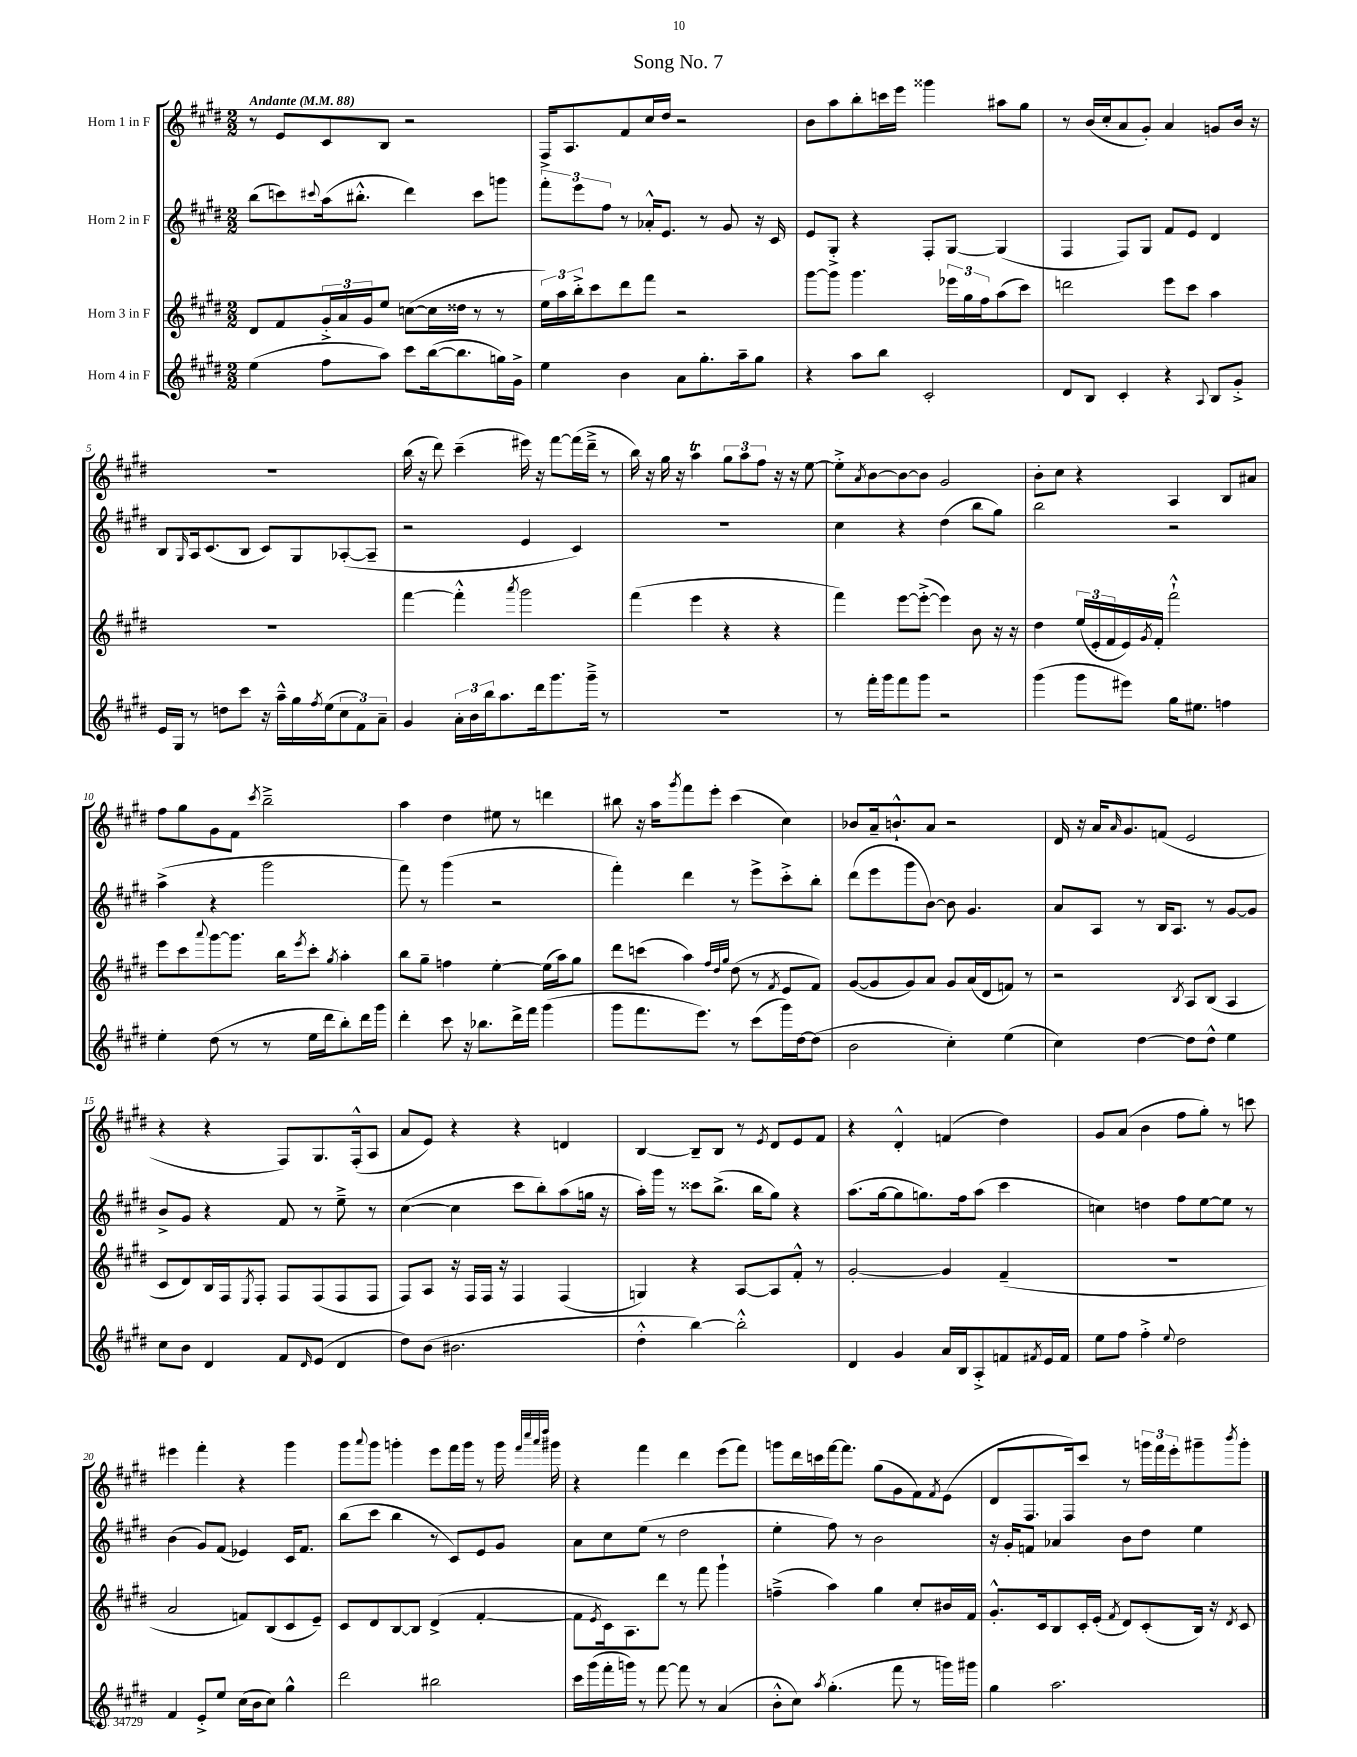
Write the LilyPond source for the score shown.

\header { title = "Song No. 7" }
<<
\new StaffGroup <<
\new Staff = "s0" \with { instrumentName = "Horn 1 in F" } {
    \clef treble \key e \major \numericTimeSignature \time 2/2 \tempo "Andante" 4 = 88
    r8 e'8 cis'8 b8 r2 |
    fis16-> a8. fis'8 cis''16 dis''16 r2 |
    b'8 a''8 b''8-. c'''16 e'''16 gisis'''4 ais''8 gis''8 |
    r8 b'16( cis''16-. a'8 gis'8-.) a'4 g'8 b'16 r16 |
    R1 |
    b''16( r16 dis'''8) cis'''4--( eis'''16) r16 fis'''8~ fis'''16( dis'''16---> r8 |
    b''16) r16 gis''16 r16 a''4\trill \tuplet 3/2 { gis''8 a''8 fis''8 } r16 r16 e''8~ |
    e''8-.-> \acciaccatura { a'8 } b'8~ b'8~ b'8 gis'2 |
    b'8-. cis''8 r4 a4 b8 ais'8 |
    fis''8 gis''8 gis'8 fis'8 \acciaccatura { cis'''8 } b''2---> |
    a''4 dis''4 eis''8 r8 d'''4 |
    bis''8 r16 a''16 \acciaccatura { gis'''8 } fis'''8 e'''8-. cis'''4( cis''4) |
    bes'8 a'16-- b'8.-!-^ a'8 r2 |
    dis'16 r16 a'16 \grace { a'16 } gis'8. f'8( e'2 |
    r4 r4 fis8) gis8. fis16-.-^( a8 |
    a'8 e'8) r4 r4 d'4 |
    b4~ b8-- b8 r8 \acciaccatura { e'8 } dis'8 e'8 fis'8 |
    r4 dis'4-.-^ f'4( dis''4) |
    gis'8 a'8( b'4 fis''8 gis''8-.) r8 c'''8 |
    eis'''4 fis'''4-. r4 gis'''4 |
    gis'''8 \appoggiatura { a'''8 } gis'''8 g'''4-. e'''8 fis'''16 g'''16 r8 g'''16 \grace { fis'''32 cis''''32 a'''32 dis''''32 } gis'''16 |
    r4 fis'''4 dis'''4 e'''8( fis'''8) |
    g'''8 dis'''16 c'''16 fis'''16~ fis'''8. gis''8( gis'8 fis'8) \acciaccatura { fis'8 } e'8( |
    dis'8 fis8. fis16) cis'''8 r8 \tuplet 3/2 { g'''16 fis'''16 e'''16-. } gis'''8-- \acciaccatura { b'''8 } gis'''8-. \bar "|." |
}
\new Staff = "s1" \with { instrumentName = "Horn 2 in F" } {
    \clef treble \key e \major \numericTimeSignature \time 2/2
    b''8( c'''8) \appoggiatura { cis'''8 } a''16( bis''8.-.-^ dis'''4) cis'''8 g'''8 |
    \tuplet 3/2 { fis'''8-. e'''8 fis''8 } r8 aes'16-.-^ e'8. r8 gis'8 r16 cis'16 |
    e'8 gis8-.-> r4 fis8-. gis8~ gis4( |
    fis4 fis8) gis8 fis'8 e'8 dis'4 |
    b8 \grace { gis16 } a16 cis'8.( b8 cis'8) gis8 aes8~-.( aes8-- |
    r2 e'4 cis'4) |
    R1 |
    cis''4 r4 dis''4( b''8 gis''8) |
    b''2 r2 |
    a''4->( r4 gis'''2 |
    fis'''8) r8 gis'''4( r2 |
    fis'''4-.) dis'''4 r8 e'''8-> cis'''8-.-> b''8-. |
    dis'''8( e'''8 gis'''8 b'8~) b'8 gis'4. |
    a'8 a8 r8 b16 a8. r8 gis'8~ gis'8 |
    b'8-> gis'8 r4 fis'8 r8 e''8---> r8 |
    cis''4~( cis''4 cis'''8 b''8-.) a''8( g''16 r16 |
    a''16-.) gis'''16 r8 cisis'''8 b''8.->( b''16 gis''8) r4 |
    a''8.( gis''16~ gis''8 g''8.) fis''16 a''8( cis'''4 |
    c''4) d''4 fis''8 e''8~ e''8 r8 |
    b'4( gis'8) fis'8( ees'4) cis'16 fis'8. |
    b''8( cis'''8 b''4 r8 cis'8) e'8 gis'8 |
    a'8 cis''8 e''8( r8 dis''2 |
    e''4-. fis''8) r8 b'2 |
    r16 gis'16-. f'8 aes'4 b'8 dis''8 e''4 \bar "|." |
}
\new Staff = "s2" \with { instrumentName = "Horn 3 in F" } {
    \clef treble \key e \major \numericTimeSignature \time 2/2
    dis'8 fis'8 \tuplet 3/2 { gis'16-.-> a'16 gis'16 } e''8 c''8~( c''16 disis''16 r8 r8 |
    \tuplet 3/2 { e''16) a''16 b''16-.-> } cis'''8 dis'''8 fis'''8 r2 |
    gis'''8~ gis'''8 gis'''4. \tuplet 3/2 { ees'''16 gis''16 fis''16 } a''8( cis'''8) |
    d'''2 e'''8 cis'''8 a''4 |
    R1 |
    fis'''4~ fis'''4-.-^ \acciaccatura { a'''8 } gis'''2 |
    fis'''4( e'''4 r4 r4 |
    fis'''4) e'''8~ e'''8~-.->( e'''4) b'8 r16 r16 |
    dis''4 \tuplet 3/2 { e''16( e'16-. fis'16 } e'16) \acciaccatura { gis'8 } fis'16-. fis'''2-!-^ |
    e'''8 cis'''8 \appoggiatura { a'''8 } gis'''8~ gis'''8. b''16 \acciaccatura { e'''8 } cis'''8-. \acciaccatura { gis''8 } a''4-. |
    b''8 gis''8-- f''4 e''4~-. e''16( a''16) gis''8 |
    dis'''8 c'''8( a''4) \grace { fis''32 dis''32 gis''32 } dis''8( r8 \acciaccatura { fis'8 } e'8 fis'8) |
    gis'8~( gis'8 gis'8) a'8 gis'8 a'16( dis'16 f'8) r8 |
    r2 \acciaccatura { b8 } a8 b8( a4 |
    cis'8 dis'8) b16 fis16 \acciaccatura { e8 } fis8-. fis8 fis8( fis8 fis8 |
    fis8) a8 r16 fis16 fis16 r16 fis4 fis4( |
    g4) r4 a8~ a8 fis'8-.-^ r8 |
    gis'2~-. gis'4 fis'4--( |
    R1 |
    a'2 f'8) b8( cis'8 e'8--) |
    cis'8 dis'8 b8~ b8 dis'4->( fis'4~-. |
    fis'8 \acciaccatura { e'8 } cis'16) a8. dis'''8 r8 fis'''8 gis'''4-! |
    f''4--->( a''4) gis''4 cis''8-. bis'16 fis'16 |
    gis'8.-.-^ cis'16 b8 cis'16-. e'16-.( \acciaccatura { fis'8 } dis'8) cis'8-.( b16) r16 \acciaccatura { dis'8 } cis'8 \bar "|." |
}
\new Staff = "s3" \with { instrumentName = "Horn 4 in F" } {
    \clef treble \key e \major \numericTimeSignature \time 2/2
    e''4( fis''8 a''8) cis'''8 b''16~( b''8. g''16) gis'16-> |
    e''4 b'4 a'8 gis''8.-. a''16-- gis''8 |
    r4 a''8 b''8 cis'2-. |
    dis'8 b8 cis'4-. r4 \appoggiatura { a8 } b8 gis'8-.-> |
    e'16 gis16 r8 d''8 cis'''8 r16 a''16---^ gis''16 \acciaccatura { fis''8 } e''16( \tuplet 3/2 { cis''8 fis'8) a'8-- } |
    gis'4 \tuplet 3/2 { a'16-. b'16 b''16 } a''8. dis'''16 gis'''8. gis'''16---> r8 |
    R1 |
    r8 fis'''16-. gis'''16 fis'''8 gis'''8 r2 |
    gis'''4( gis'''8 eis'''8) gis''16 eis''8. f''4 |
    e''4-. dis''8( r8 r8 e''16 dis'''16 b''8-.) dis'''16 gis'''16 |
    dis'''4-. cis'''8 r16 bes''8. dis'''16-> fis'''16 gis'''4( |
    gis'''8 fis'''8. e'''8.) r8 cis'''8( gis'''16) dis''16~ dis''8( |
    b'2 cis''4-.) e''4( |
    cis''4) dis''4~ dis''8 dis''8-^ e''4 |
    cis''8 b'8 dis'4 fis'8 \grace { dis'16 } e'8( dis'4 |
    dis''8) b'8( bis'2. |
    dis''4-.-^ b''4~) b''2-.-^ |
    dis'4 gis'4 a'16 b16 a8-.-> f'8 \acciaccatura { fis'8 } e'16 fis'16 |
    e''8 fis''8 fis''4-.-> \appoggiatura { e''8 } dis''2 |
    fis'4 e'8-.-> e''8 cis''16( b'16 cis''8) gis''4-^ |
    dis'''2 bis''2 |
    cis'''16 gis'''16( fis'''16-. g'''16) r8 fis'''8~ fis'''8 r8 a'4( |
    b'8-.-^ cis''8) \acciaccatura { a''8 } gis''4.-.( fis'''8 r8 g'''16) gis'''16 |
    gis''4 a''2. \bar "|." |
}
>>
>>
